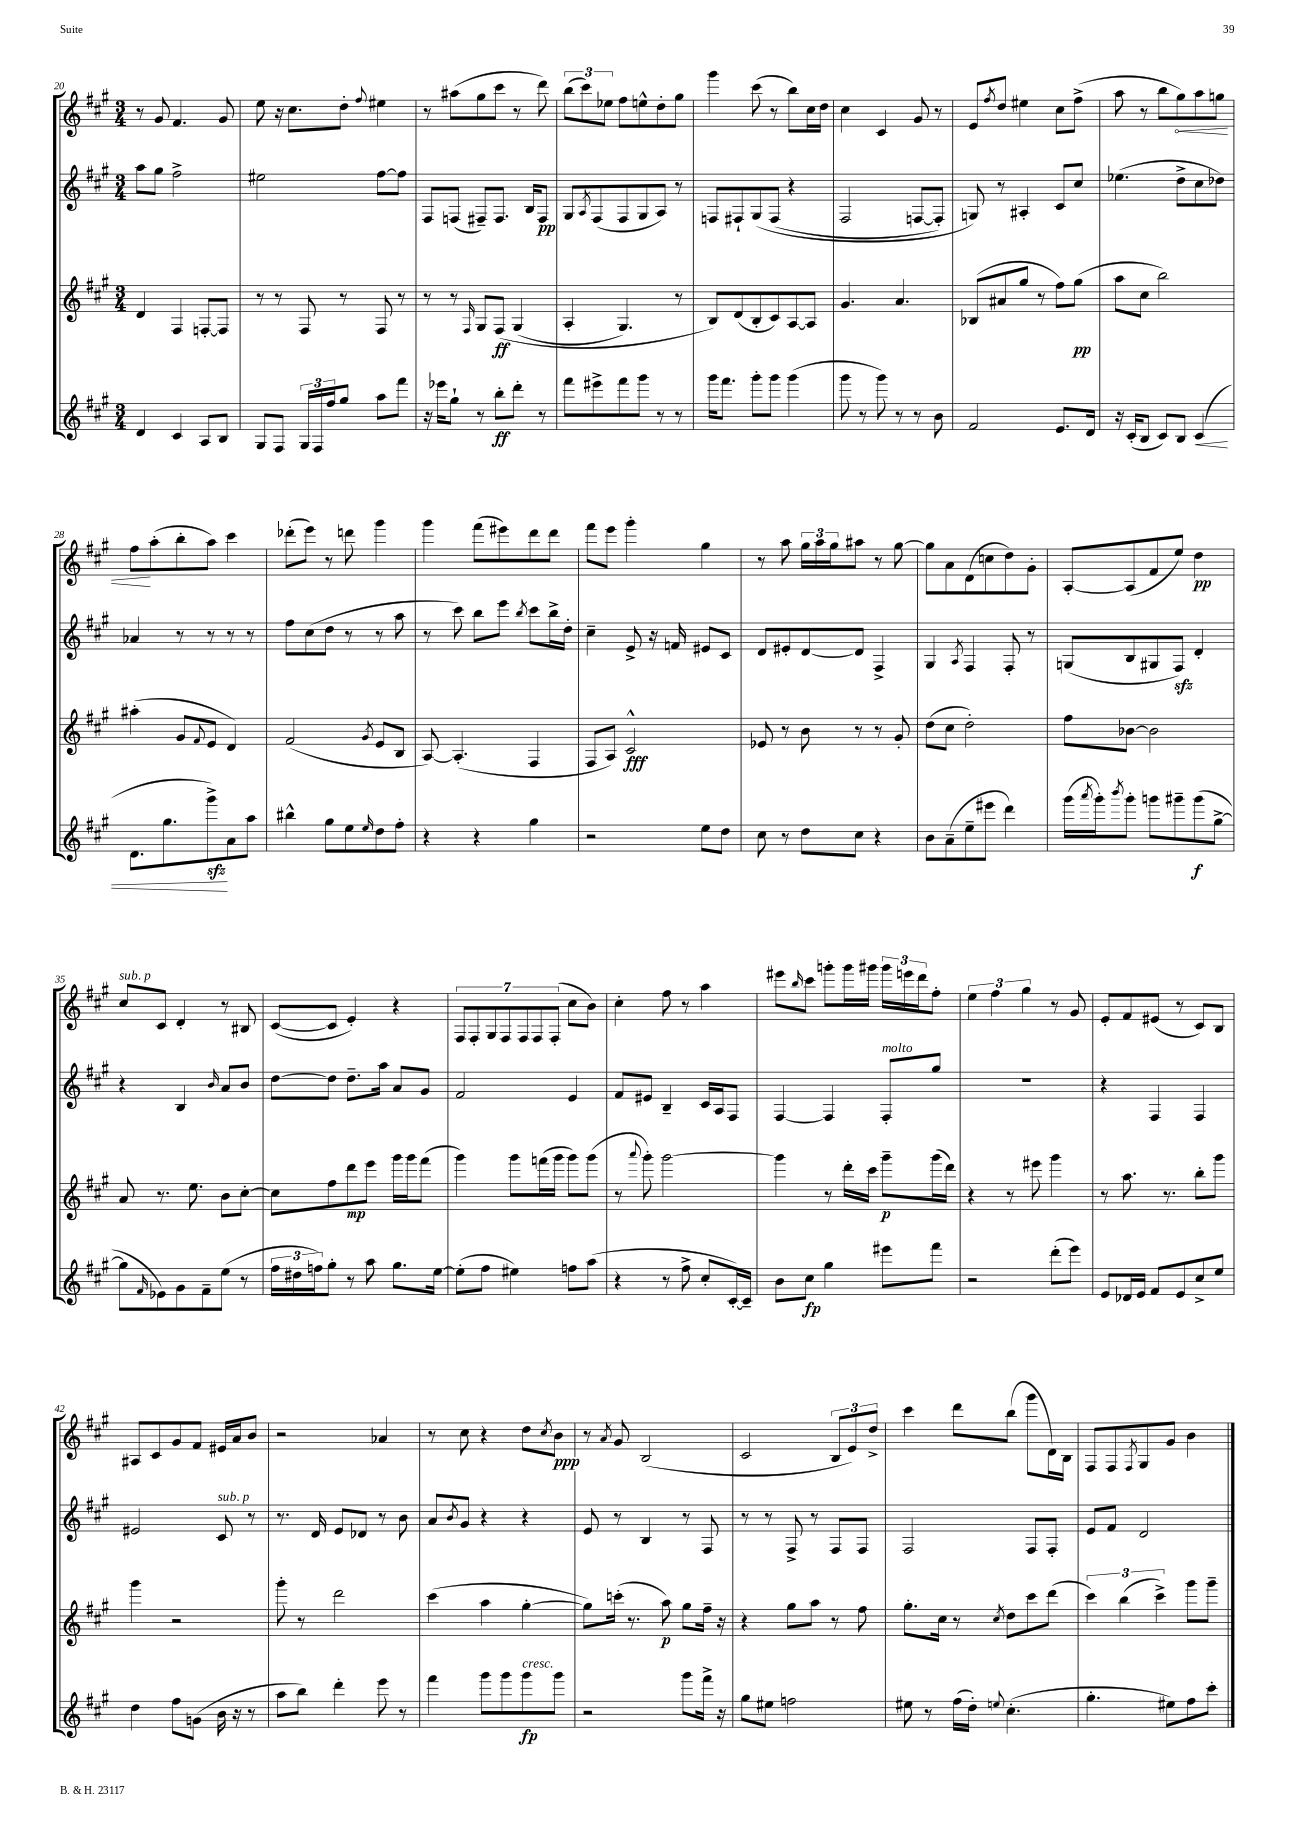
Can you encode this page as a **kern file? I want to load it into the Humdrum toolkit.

**kern	**kern	**kern	**kern
*staff4	*staff3	*staff2	*staff1
*clefG2	*clefG2	*clefG2	*clefG2
*k[f#c#g#]	*k[f#c#g#]	*k[f#c#g#]	*k[f#c#g#]
*M3/4	*M3/4	*M3/4	*M3/4
4d/	4d/	8aa\L	8r
.	.	8gg#\J	8g#/
4c#/	4F#/	2ff#^\	4.f#/
8A/L	[8F'/L	.	.
8B/J	8F/]J	.	8g#/
=	=	=	=
8G#/L	8r	2ee#\	8ee\
8F#/J	8r	.	16r
.	.	.	8.cc#\L
24G#/LL	8F#/	.	.
24F#/	.	.	.
24ff#/J	.	.	.
8gg#/J	8r	.	8dd'\J
.	.	.	8qqff#/
8aa\L	8F#/	[8ff#\L	4ee#\
8fff#\J	8r	8ff#\]J	.
=	=	=	=
16r	8r	8F#/L	8r
16eee-\LK	.	.	.
8gg#`\J	8r	(8F/J	(8aa#\L
.	16qqF#/	.	.
8r	8G#/L	8F#~/L)	8gg#\
8bb'\L	&(8F#/J	8.F#/J	8ccc#\J
8ddd'\J	(4G#/	.	8r
.	.	16B/LK	.
8r	.	8F#/J	8ddd\)
=	=	=	=
8fff#\L	4A'/	8G#/L	(12bb\L
.	.	.	12ccc#\)
.	.	8qA/	.
8eee#^\	.	(8F#/	.
.	.	.	12ee-\J
8fff#\	4.G#/)	8F#/	8ff#\L
8ggg#\J	.	8G#/	8ee^^\
8r	.	8A/J)	8dd'\
8r	8r	8r	8gg#\J
=	=	=	=
16ggg#\LK	8B/L&)	8F/L	4ggg#\
8.fff#\J	.	.	.
.	(8d/	8F#`/	.
8ggg#'\L	8B'/	&(8G#/	(8ccc#\
8ggg#\J	8c#/)	(8F#/J	8r
(4ggg#\	[8A/	4r	8bb\L)
.	8A/]J	.	16cc#\L
.	.	.	16dd\JJ
=	=	=	=
8ggg#\	4.g#/	2F#/	4cc#\
8r	.	.	.
8ggg#\)	.	.	4c#/
8r	4.a/	.	.
8r	.	[8F/L	8g#/
8b\	.	8F'/]J)	8r
=	=	=	=
2f#/	(8B-/L	8G/&)	8e/L
.	.	.	8qff#/
.	8a#/	8r	8dd/J
.	8gg#/J	4A#'/	4ee#\
.	8r	.	.
8.e/L	8ff#\L)	8c#/L	8cc#\L
.	(8gg#\J	8cc#/J	(8ff#^\J
16d/Jk	.	.	.
=	=	=	=
16r	8aa\L	(4.ee-\	8aa\
(16c#'/LK	.	.	.
8B/J	8cc#\J	.	8r
8c#/L)	2bb\)	.	8bb\L
8B/J	.	8dd^\L	8gg#\)
(4c#/	.	8cc#\	8aa\
.	.	8dd-\J)	8gg\J
=	=	=	=
8.d\L	(4aa#'\	4a-/	8ff#\L
.	.	.	(8aa'\
8.gg#\	.	.	.
.	8g#/L	8r	8bb'\
.	8qqf#/	.	.
8ggg#^\)	8e/J	8r	8aa\J)
8a\	4d/)	8r	4ccc#\
8aa\J	.	8r	.
=	=	=	=
4bb#^^\	(2f#/	8ff#\L	(8ddd-'\L
.	.	(8cc#\	8eee\J)
8gg#\L	.	8dd\J	8r
8ee\	.	8r	8ddd\
16qqee/	8qg#/	.	.
8dd\	8e/L	8r	4ggg#\
8ff#'\J	8B/J	8aa\	.
=	=	=	=
4r	[8A/)	8r	4ggg#\
.	(4.A'/]	8ccc#\)	.
4r	.	8bb\L	(8fff#\L
.	.	8eee\J	8eee#\)
.	.	8qbb/	.
4gg#\	4F#/	8ccc#\L	8ddd\
.	.	16bb^\L	8ddd\J
.	.	16dd'\JJ	.
=	=	=	=
2r	8F#/L	4cc#~\	8fff#\L
.	8A/J)	.	8eee\J
.	2c#^^/	8e^/	4ggg#'\
.	.	16r	.
.	.	16f/	.
8ee\L	.	8e#/L	4gg#\
8dd\J	.	8c#/J	.
=	=	=	=
8cc#\	8e-/	8d/L	8r
8r	8r	8e#'/	8aa\
8dd\L	8b\	[8d/	24gg#\LL
.	.	.	24aa\
.	.	.	24gg#\J
8cc#\J	8r	8d/]J	8aa#\J
4r	8r	4F#^/	8r
.	8g#'/	.	[8gg#\
=	=	=	=
8b\L	(8dd\L	4G#/	8gg#\]L
(8a~\	8cc#\J	.	8a\
.	.	8qA/	.
8ee~\	2dd'\)	4F#/	(8d\
8eee#\J	.	.	8cc\
4ddd\)	.	8F#'/	8dd\)
.	.	8r	8g#'\J
=	=	=	=
(16ggg#\LL	8ff#\L	(8G/L	[8A'/L
8qaaa/	.	.	.
16ggg#'\J)	.	.	.
8qbbb/	.	.	.
8ggg#'\J	[8b-\J	8B/	(8A/]
8ggg\L	2b-\]	8G#/	8f#/
8ggg#~\	.	8F#/J)	8ee/J)
(8ggg#\	.	4d'/	4dd\
[8gg#^\J	.	.	.
=	=	=	=
8gg#\]L	8a/	4r	8cc#/L
16qqf#/	.	.	.
8e-\)	8.r	.	8c#/J
8g#\	.	4B/	4d'/
.	8.ee\	.	.
8f#~\	.	.	.
.	.	16qqb/	.
(8ee\J	8b\L	8a/L	8r
8r	[8cc#'\J	8b/J	8B#/
=	=	=	=
24ff#\LL	8cc#\]L	[8dd\L	([8c#/L
24dd#\	.	.	.
24ff\J)	.	.	.
8gg#'\J	8ff#\	8dd\]J	8c#/]J
8r	8ddd\	8.dd~\L	4e'/)
8aa\	8eee\J	.	.
.	.	16aa\Jk	.
8.gg#\L	16ggg#\LL	8a/L	4r
.	16ggg#\J	.	.
.	(8fff#\J	8g#/J	.
[16ee\Jk	.	.	.
=	=	=	=
(8ee'\]L	4ggg#\)	2f#/	14F#/L
.	.	.	14F#'/
8ff#\J	.	.	.
.	.	.	14G#/
.	.	.	14F#/
4ee#\)	8ggg#\L	.	.
.	.	.	14F#/
.	.	.	14F#/
.	(16fff\L	.	.
.	.	.	(14F#'/J
.	16ggg#\JJ	.	.
8ff\L	8ggg#\L)	4e/	8cc#\L
(8aa\J	(8ggg#\J	.	8b\J)
=	=	=	=
4r	8r	8f#/L	4cc#'\
.	8qqaaa/	.	.
.	8ggg#'\)	8e#/J	.
8r	[2ggg#\	4B~/	8ff#\
8ff#^\	.	.	8r
8cc#'/L	.	16c#/LL	4aa\
.	.	16A/J	.
[16c#'/L)	.	8F#/J	.
16c#~/]JJ	.	.	.
=	=	=	=
8b\L	4ggg#\]	[4F#/	8eee#\L
.	.	.	16qqbb/
8cc#\J	.	.	8ccc#\J
4gg#\	8r	4F#/]	8ggg'\L
.	16ddd'\LL	.	16ggg\L
.	16ccc#\JJ	.	16ggg#\JJ
8eee#\L	8ggg#~\L	8F#'/L	24ggg#\LL
.	.	.	24eee\
.	.	.	24ddd\J
8fff#\J	(16ggg#\L	8gg#/J	8ff#'\J
.	16ddd\JJ)	.	.
=	=	=	=
2r	4r	2.r	6ee\
.	.	.	6ff#\
.	8r	.	.
.	.	.	6gg#\
.	8eee#\	.	.
(8ddd'\L	4ggg#\	.	8r
8eee\J)	.	.	8g#/
=	=	=	=
8e/L	8r	4r	8e'/L
16d-/L	8.aa\	.	8f#/
16e/JJ	.	.	.
8f#/L	.	4F#/	(8e#/J
.	8.r	.	.
8e/	.	.	8r
8cc#^/	8bb'\L	4F#/	8c#/L)
8ee/J	8ggg#\J	.	8B/J
=	=	=	=
4dd\	4ggg#\	2e#/	8A#/L
.	.	.	8c#/
8ff#\L	2r	.	8g#/
(8g\J	.	.	8f#/J
16b\	.	8c#/	16e#/LL
16r	.	.	16a/J
8r	.	8r	8b/J
=	=	=	=
8aa\L	8ggg#'\	8.r	2r
8bb\J)	8r	.	.
.	.	16d/	.
4ddd'\	2ddd\	8e/L	.
.	.	8d-/J	.
8eee\	.	8r	4a-/
8r	.	8b\	.
=	=	=	=
4fff#\	(4ccc#\	8a/L	8r
.	.	8qb/	.
.	.	8g#/J	8cc#\
8ggg#\L	4aa\	4r	4r
8ggg#\	.	.	.
8ggg#\	[4gg#'\	4r	8dd\L
.	.	.	8qcc#/
8ggg#\J	.	.	8b\J
=	=	=	=
2r	8gg#\]L)	8e/	8r
.	.	.	8qa/
.	(16ccc'\Jk	8r	8g#/
.	8.r	.	.
.	.	4B/	(2B/
.	8aa\)	.	.
8ggg#\L	8gg#\L	8r	.
16fff#^\Jk	16ff#~\Jk	8F#/	.
16r	16r	.	.
=	=	=	=
8gg#\L	4r	8r	2c#/
8ee#\J	.	8r	.
2ff\	8gg#\L	8F#^/	.
.	8aa\J	8r	.
.	8r	8F#/L	12B/L
.	.	.	12e/)
.	8ff#\	8F#/J	.
.	.	.	12dd^/J
=	=	=	=
8ee#\	8.gg#'\L	2F#/	4ccc#\
8r	.	.	.
.	16cc#\Jk	.	.
(16ff#\LL	8r	.	8ddd\L
16dd'\JJ)	.	.	.
8qqee/	8qcc#/	.	.
(4.cc#'\	8dd\L	.	(8bb\J
.	8ccc#\	8F#/L	8ggg#\L
.	(8ddd\J	8F#'/J	16d\L)
.	.	.	16B\JJ
=	=	=	=
4.gg#'\	6ccc#\)	8e/L	8F#/L
.	.	8f#/J	8F#/
.	(6bb\	.	.
.	.	.	8qF#/
.	.	2d/	8G#/
.	6ccc#^\)	.	.
8ee#\L)	.	.	8g#/J
8ff#\	8ggg#\L	.	4b\
8ccc#'\J	8ggg#~\J	.	.
==	==	==	==
*-	*-	*-	*-
